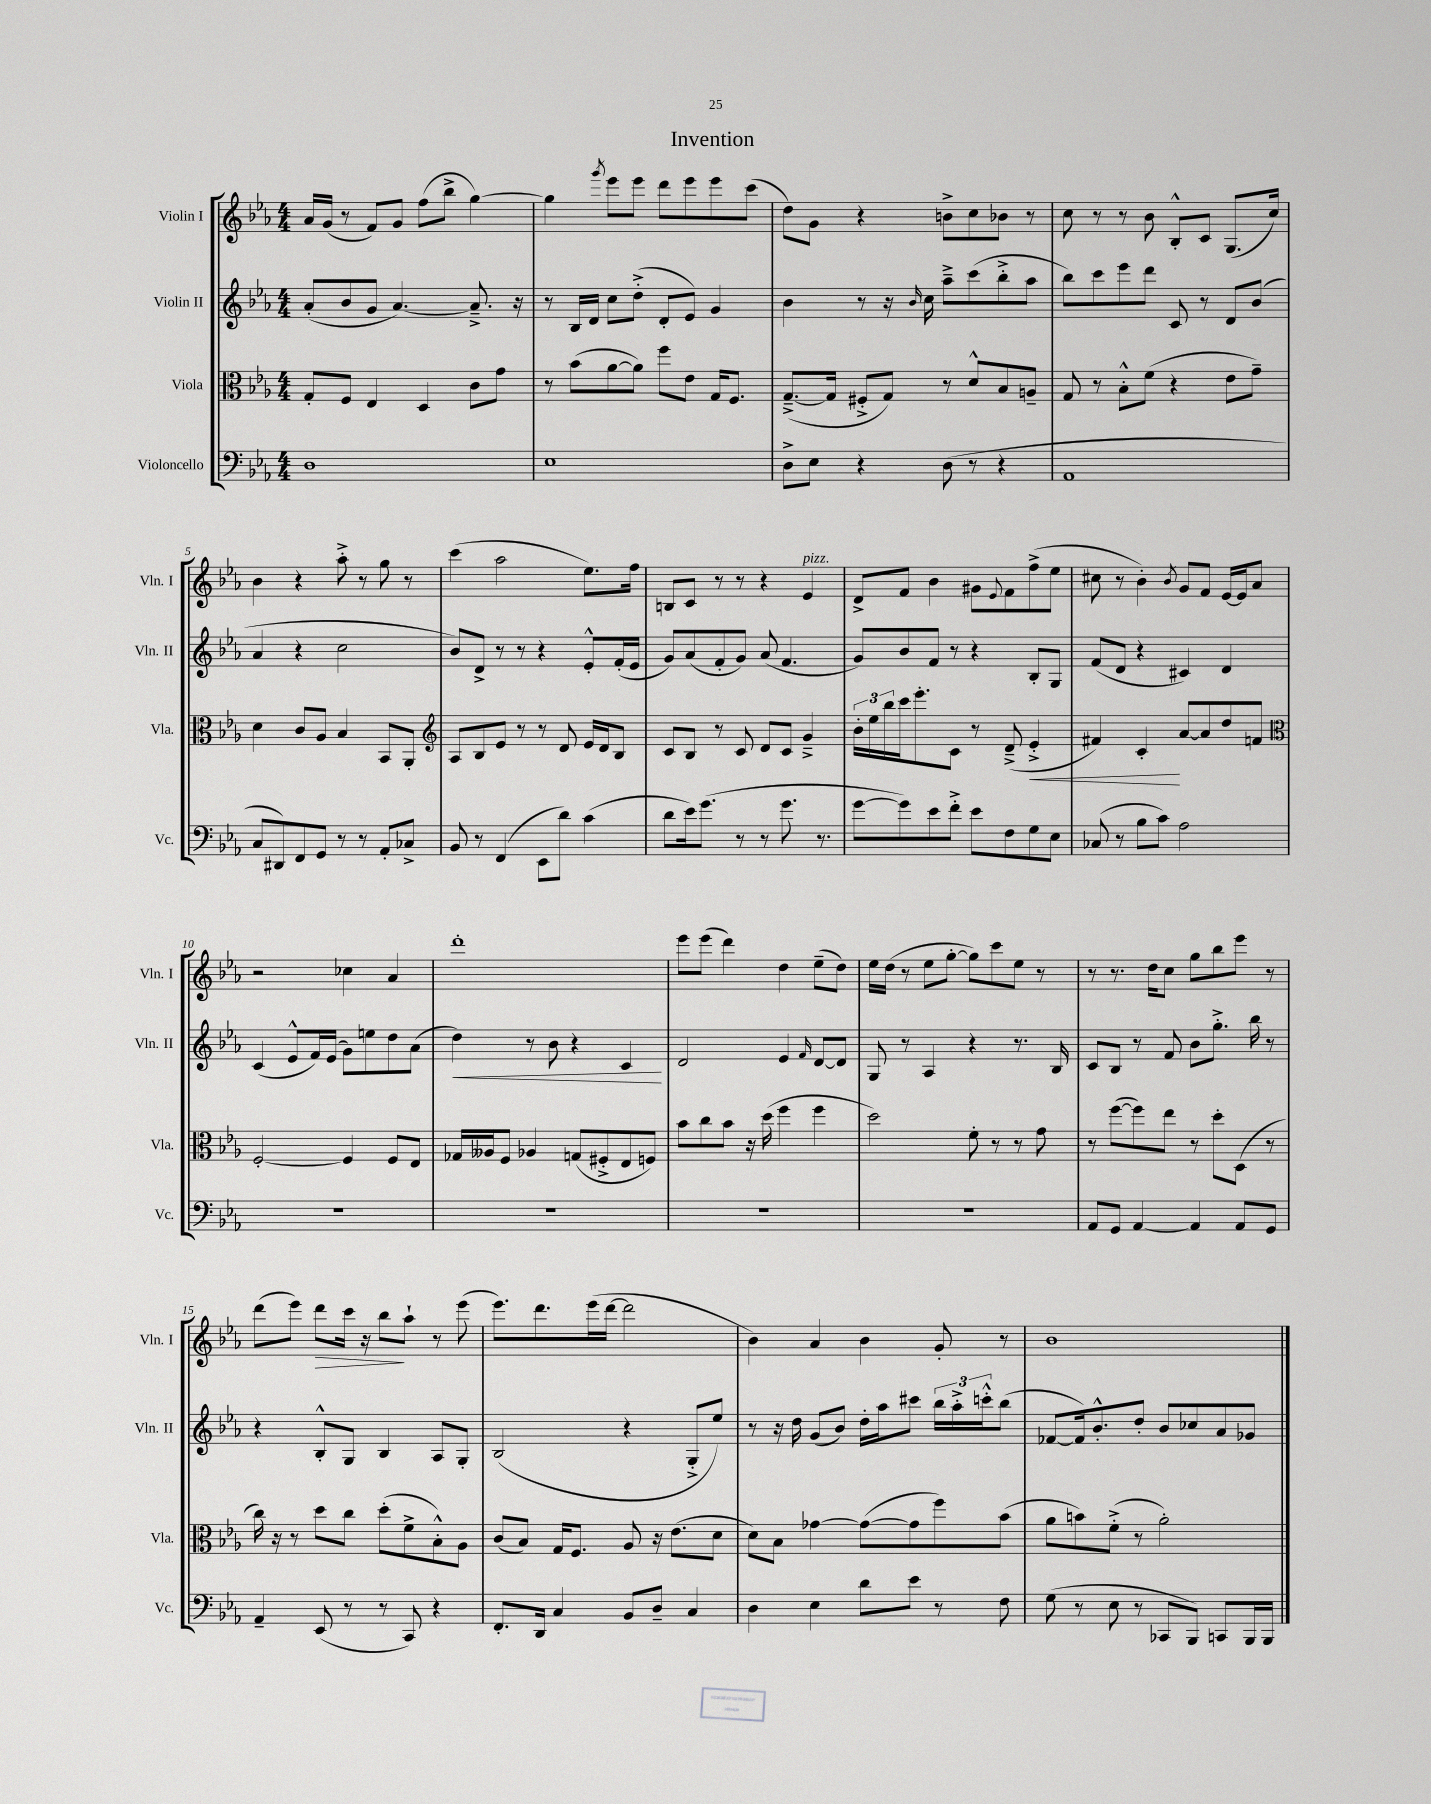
\header { title = "Invention" }
<<
\new StaffGroup <<
\new Staff = "s0" \with { instrumentName = "Violin I" shortInstrumentName = "Vln. I" } {
    \clef treble \key ees \major \numericTimeSignature \time 4/4
    aes'16 g'16( r8 f'8) g'8 f''8( bes''8-> g''4~) |
    g''4 \acciaccatura { g'''8 } ees'''8 ees'''8 d'''8 ees'''8 ees'''8 c'''8( |
    d''8) g'8 r4 b'8-> c''8 bes'8 r8 |
    c''8 r8 r8 bes'8 bes8-.-^ c'8 g8.( c''16) |
    bes'4 r4 aes''8-.-> r8 g''8 r8 |
    c'''4( aes''2 ees''8.) f''16 |
    b8 c'8 r8 r8 r4 ees'4^\markup { \italic "pizz." } |
    d'8-> f'8 bes'4 gis'8 \appoggiatura { ees'8 } f'8 f''8->( ees''8 |
    cis''8 r8 bes'4-.) \acciaccatura { bes'8 } g'8 f'8 ees'16~ ees'16 aes'8 |
    r2 ces''4 aes'4 |
    d'''1-. |
    ees'''8 ees'''8( d'''4) d''4 ees''8--( d''8) |
    ees''16 d''16( r8 ees''8 g''8~-. g''8) c'''8 ees''8 r8 |
    r8 r8. d''16 c''8 g''8 bes''8 ees'''8 r8 |
    d'''8( ees'''8) d'''8\> c'''16 r16 bes''8\! aes''8-! r8 ees'''8( |
    ees'''8.) d'''8. ees'''16( d'''16~ d'''2 |
    bes'4) aes'4 bes'4 g'8-. r8 |
    bes'1 \bar "|." |
}
\new Staff = "s1" \with { instrumentName = "Violin II" shortInstrumentName = "Vln. II" } {
    \clef treble \key ees \major \numericTimeSignature \time 4/4
    aes'8-.( bes'8 g'8 aes'4.~) aes'8.---> r16 |
    r8 bes16 d'16 c''8 d''8-.->( d'8-. ees'8) g'4 |
    bes'4 r8 r16 \grace { bes'16 } c''16 aes''8---> c'''8( bes''8-.-> aes''8 |
    bes''8) c'''8 ees'''8 d'''8 c'8 r8 d'8 bes'8( |
    aes'4 r4 c''2 |
    bes'8) d'8-> r8 r8 r4 ees'8-.-^ f'16-.( ees'16 |
    g'8) aes'8( f'8-. g'8) aes'8( f'4. |
    g'8) bes'8 f'8 r8 r4 bes8-. g8 |
    f'8( d'8 r4 cis'4) d'4 |
    c'4( ees'8-^ f'16) ees'16( g'8) e''8 d''8 aes'8( |
    d''4\<) r8 bes'8 r4 c'4\! |
    d'2 ees'4 \grace { f'16 } d'8~ d'8 |
    g8 r8 aes4 r4 r8. bes16 |
    c'8 bes8 r8 f'8 bes'8 g''8.-.-> bes''16 r8 |
    r4 bes8-.-^ g8 bes4 aes8 g8-. |
    bes2( r4 g8-.-> ees''8) |
    r8 r16 d''16 g'8( bes'8) d''16-. aes''16 cis'''8 \tuplet 3/2 { bes''16 aes''16-.-> c'''16-.-^ } bes''8( |
    fes'8~ fes'16) bes'8.-.-^ d''8-. bes'8 ces''8 aes'8 ges'8 \bar "|." |
}
\new Staff = "s2" \with { instrumentName = "Viola" shortInstrumentName = "Vla." } {
    \clef alto \key ees \major \numericTimeSignature \time 4/4
    g8-. f8 ees4 d4 c'8 g'8 |
    r8 bes'8( aes'8~ aes'8) f''8 ees'8 g16 f8. |
    g8.~--->( g16 fis8-.-> g8) r8 d'8-^ bes8 a8-- |
    g8 r8 bes8-.-^ f'8( r4 ees'8 g'8--) |
    d'4 c'8 aes8 bes4 bes,8 aes,8-. |
    \clef treble aes8 bes8 ees'8 r8 r8 d'8 ees'16 d'16 bes8 |
    c'8 bes8 r8 c'8 d'8 c'8 g'4---> |
    \tuplet 3/2 { bes'16-. ees''16 bes''16 } c'''16 ees'''8.-. c'8 r8 d'8--->( ees'4-.->\< |
    fis'4) c'4-.\! aes'8~ aes'8 d''8 f'8 |
    \clef alto f2~-. f4 f8 ees8 |
    ges16 aeses16 f8 aes4 g8( fis8-.-> ees8 f8) |
    bes'8 c''8 bes'8 r16 d''16( f''4 f''4 |
    d''2) f'8-. r8 r8 g'8 |
    r8 f''8~( f''8) ees''8 r8 d''8-. d8( r8 |
    c''16) r16 r8 d''8 c''8 d''8-.( f'8-> bes8-.-^) aes8 |
    c'8( bes8) g16 f8. aes8 r16 ees'8.( d'8 |
    d'8) bes8 ges'4~ ges'8~( ges'8 f''8) bes'8( |
    aes'8 b'8) f'8-.->( r8 aes'2-.) \bar "|." |
}
\new Staff = "s3" \with { instrumentName = "Violoncello" shortInstrumentName = "Vc." } {
    \clef bass \key ees \major \numericTimeSignature \time 4/4
    d1 |
    ees1 |
    d8-> ees8 r4 d8( r8 r4 |
    aes,1 |
    c8 dis,8) f,8 g,8 r8 r8 aes,8-. ces8-> |
    bes,8 r8 f,4( ees,8 d'8) c'4( |
    d'8 ees'16) g'8.( r8 r8 g'8. r8. |
    g'8~ g'8) ees'8 f'8-.-> ees'8 f8 g8 ees8 |
    ces8( r8 bes8 c'8) aes2 |
    R1 |
    R1 |
    R1 |
    R1 |
    aes,8 g,8 aes,4~ aes,4 aes,8 g,8 |
    aes,4-- ees,8( r8 r8 c,8) r4 |
    f,8.-. d,16 c4 bes,8 d8-- c4 |
    d4 ees4 d'8 ees'8 r8 f8 |
    g8( r8 ees8 r8 ces,8 bes,,8) c,8 bes,,16 bes,,16 \bar "|." |
}
>>
>>
